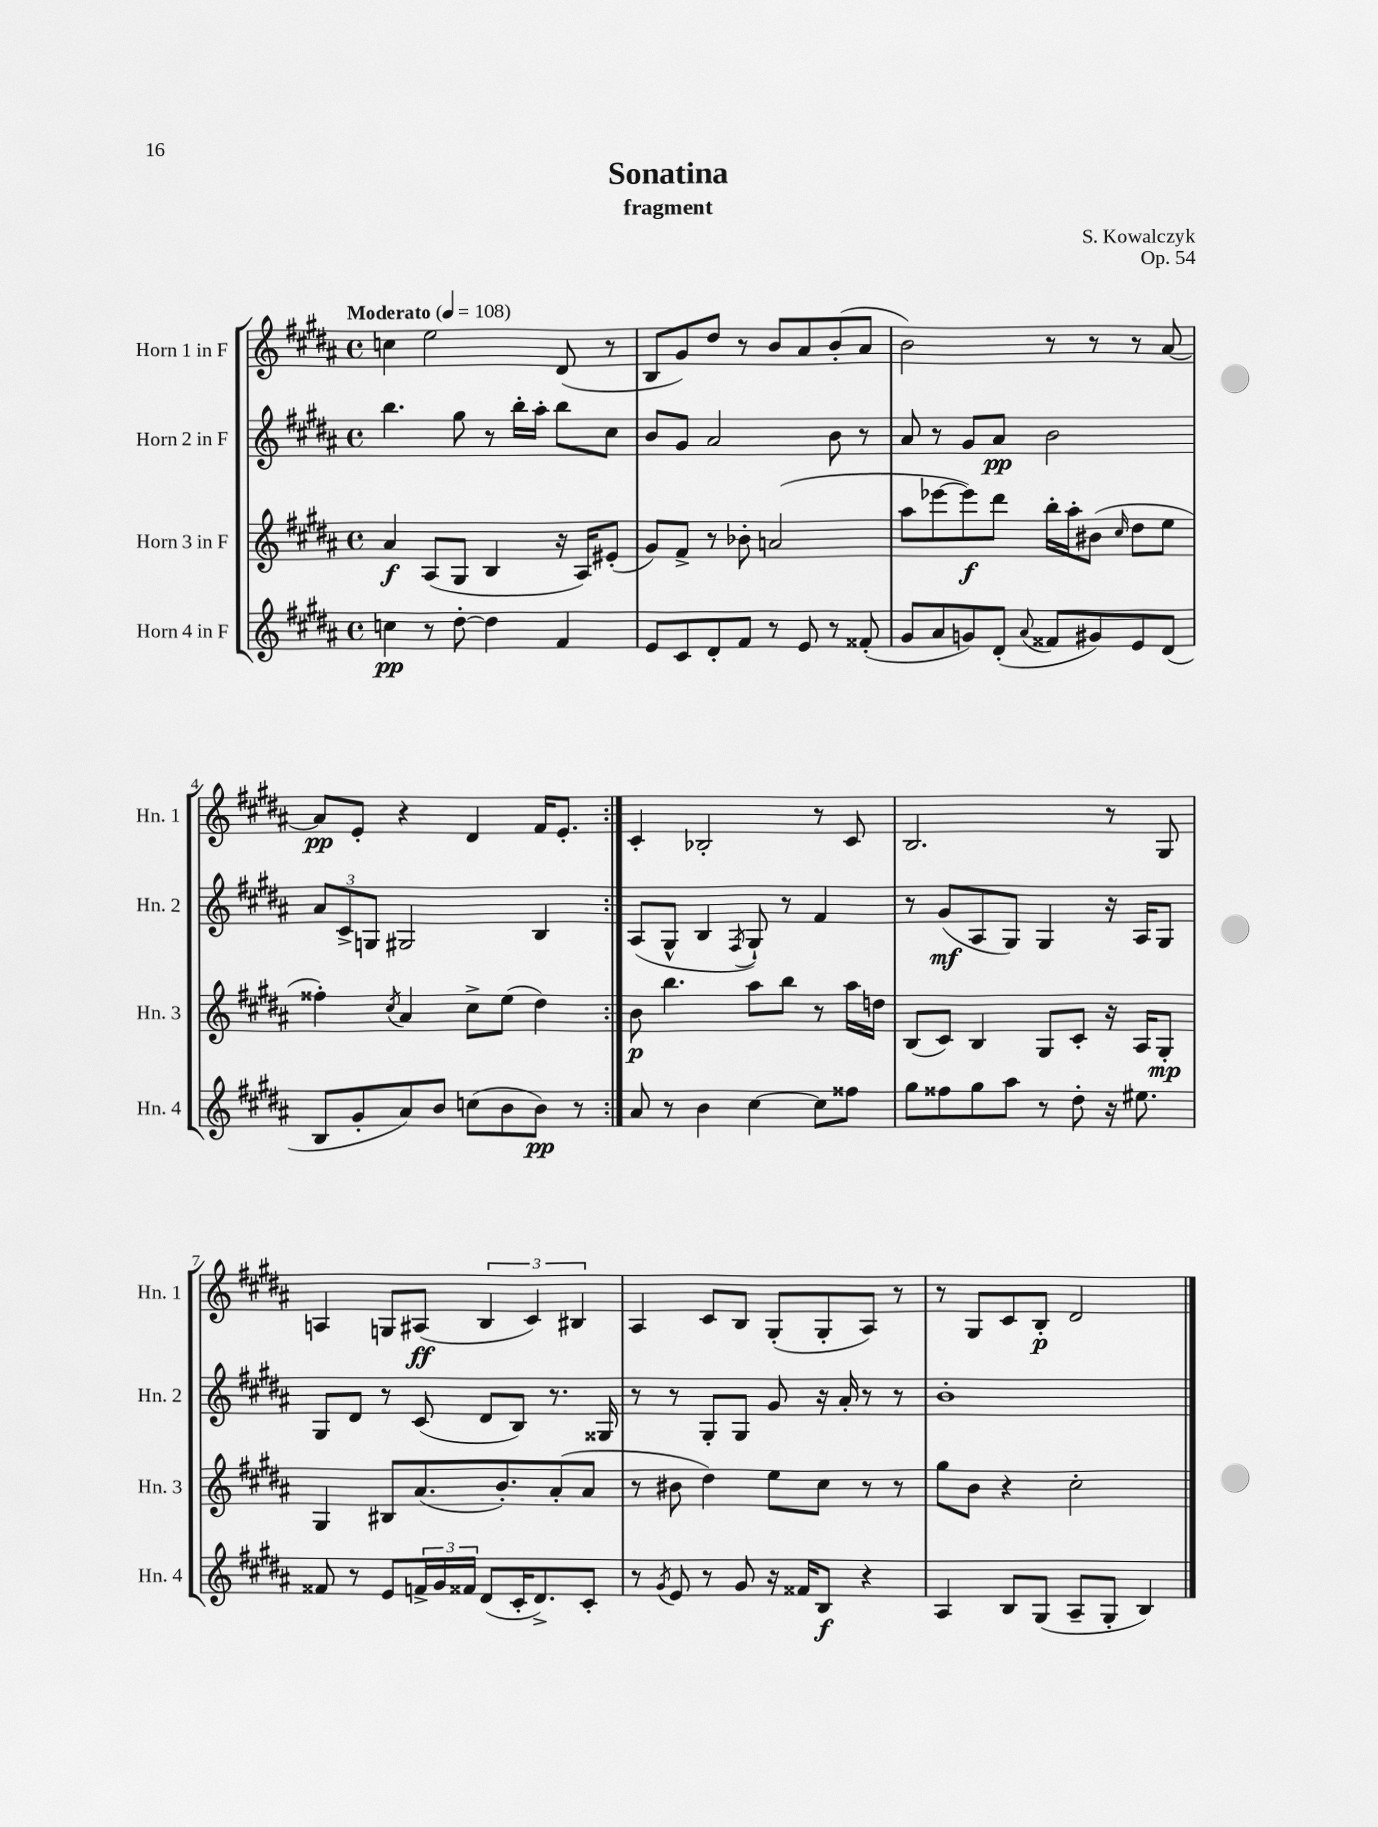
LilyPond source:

\header { title = "Sonatina" composer = "S. Kowalczyk" subtitle = "fragment" opus = "Op. 54" }
<<
\new StaffGroup <<
\new Staff = "s0" \with { instrumentName = "Horn 1 in F" shortInstrumentName = "Hn. 1" } {
    \clef treble \key b \major \defaultTimeSignature \time 4/4 \tempo "Moderato" 4 = 108
    \repeat volta 2 { c''4 e''2 dis'8( r8 |
    b8 gis'8) dis''8 r8 b'8 ais'8 b'8-.( ais'8 |
    b'2) r8 r8 r8 ais'8~ |
    ais'8\pp e'8-. r4 dis'4 fis'16 e'8.-. | }
    cis'4-. bes2-. r8 cis'8 |
    b2. r8 gis8 |
    a4 g8 ais8\ff( \tuplet 3/2 { b4 cis'4) bis4 } |
    ais4 cis'8 b8 gis8-.( gis8-. ais8) r8 |
    r8 gis8 cis'8 b8-.\p dis'2 \bar "|." |
}
\new Staff = "s1" \with { instrumentName = "Horn 2 in F" shortInstrumentName = "Hn. 2" } {
    \clef treble \key b \major \defaultTimeSignature \time 4/4
    \repeat volta 2 { b''4. gis''8 r8 b''16-. ais''16-. b''8 cis''8 |
    b'8 gis'8 ais'2 b'8 r8 |
    ais'8 r8 gis'8 ais'8\pp b'2 |
    \tuplet 3/2 { ais'8 cis'8-> g8 } gis2 b4 | }
    ais8( gis8-^ b4 \acciaccatura { fis8 } gis8-!) r8 fis'4 |
    r8 gis'8\mf( ais8 gis8) gis4 r16 ais16 gis8 |
    gis8 dis'8 r8 cis'8( dis'8 b8) r8. gisis16 |
    r8 r8 gis8-. gis8 gis'8 r16 ais'16-. r8 r8 |
    b'1-. \bar "|." |
}
\new Staff = "s2" \with { instrumentName = "Horn 3 in F" shortInstrumentName = "Hn. 3" } {
    \clef treble \key b \major \defaultTimeSignature \time 4/4
    \repeat volta 2 { ais'4\f ais8( gis8 b4 r16 ais16) eis'8-.( |
    gis'8) fis'8-> r8 bes'8-. a'2( |
    ais''8 ees'''8~ ees'''8\f) dis'''8 b''16-. ais''16-. bis'8( \grace { cis''16 } dis''8 e''8 |
    fisis''4-.) \acciaccatura { cis''8 } ais'4 cis''8-> e''8( dis''4) | }
    b'8\p b''4. ais''8 b''8 r8 ais''16 d''16 |
    b8( cis'8) b4 gis8 cis'8-. r16 ais16 gis8-.\mp |
    gis4 bis8 ais'8.( b'8.-.) ais'8-.( ais'8 |
    r8 bis'8 dis''4) e''8 cis''8 r8 r8 |
    gis''8 b'8 r4 cis''2-. \bar "|." |
}
\new Staff = "s3" \with { instrumentName = "Horn 4 in F" shortInstrumentName = "Hn. 4" } {
    \clef treble \key b \major \defaultTimeSignature \time 4/4
    \repeat volta 2 { c''4\pp r8 dis''8~-. dis''4 fis'4 |
    e'8 cis'8 dis'8-. fis'8 r8 e'8 r8 fisis'8-.( |
    gis'8 ais'8 g'8) dis'8-.( \appoggiatura { ais'8 } fisis'8 gis'8) e'8 dis'8( |
    b8 gis'8-. ais'8) b'8 c''8( b'8 b'8\pp) r8 | }
    ais'8 r8 b'4 cis''4~ cis''8 fisis''8 |
    gis''8 fisis''8 gis''8 ais''8 r8 dis''8-. r16 eis''8. |
    fisis'8 r8 e'8 \tuplet 3/2 { f'16-> gis'16 fisis'16 } dis'8( cis'16-. dis'8.->) cis'8-. |
    r8 \acciaccatura { gis'8 } e'8 r8 gis'8 r16 fisis'16 b8\f r4 |
    ais4 b8 gis8( ais8-- gis8-. b4) \bar "|." |
}
>>
>>
